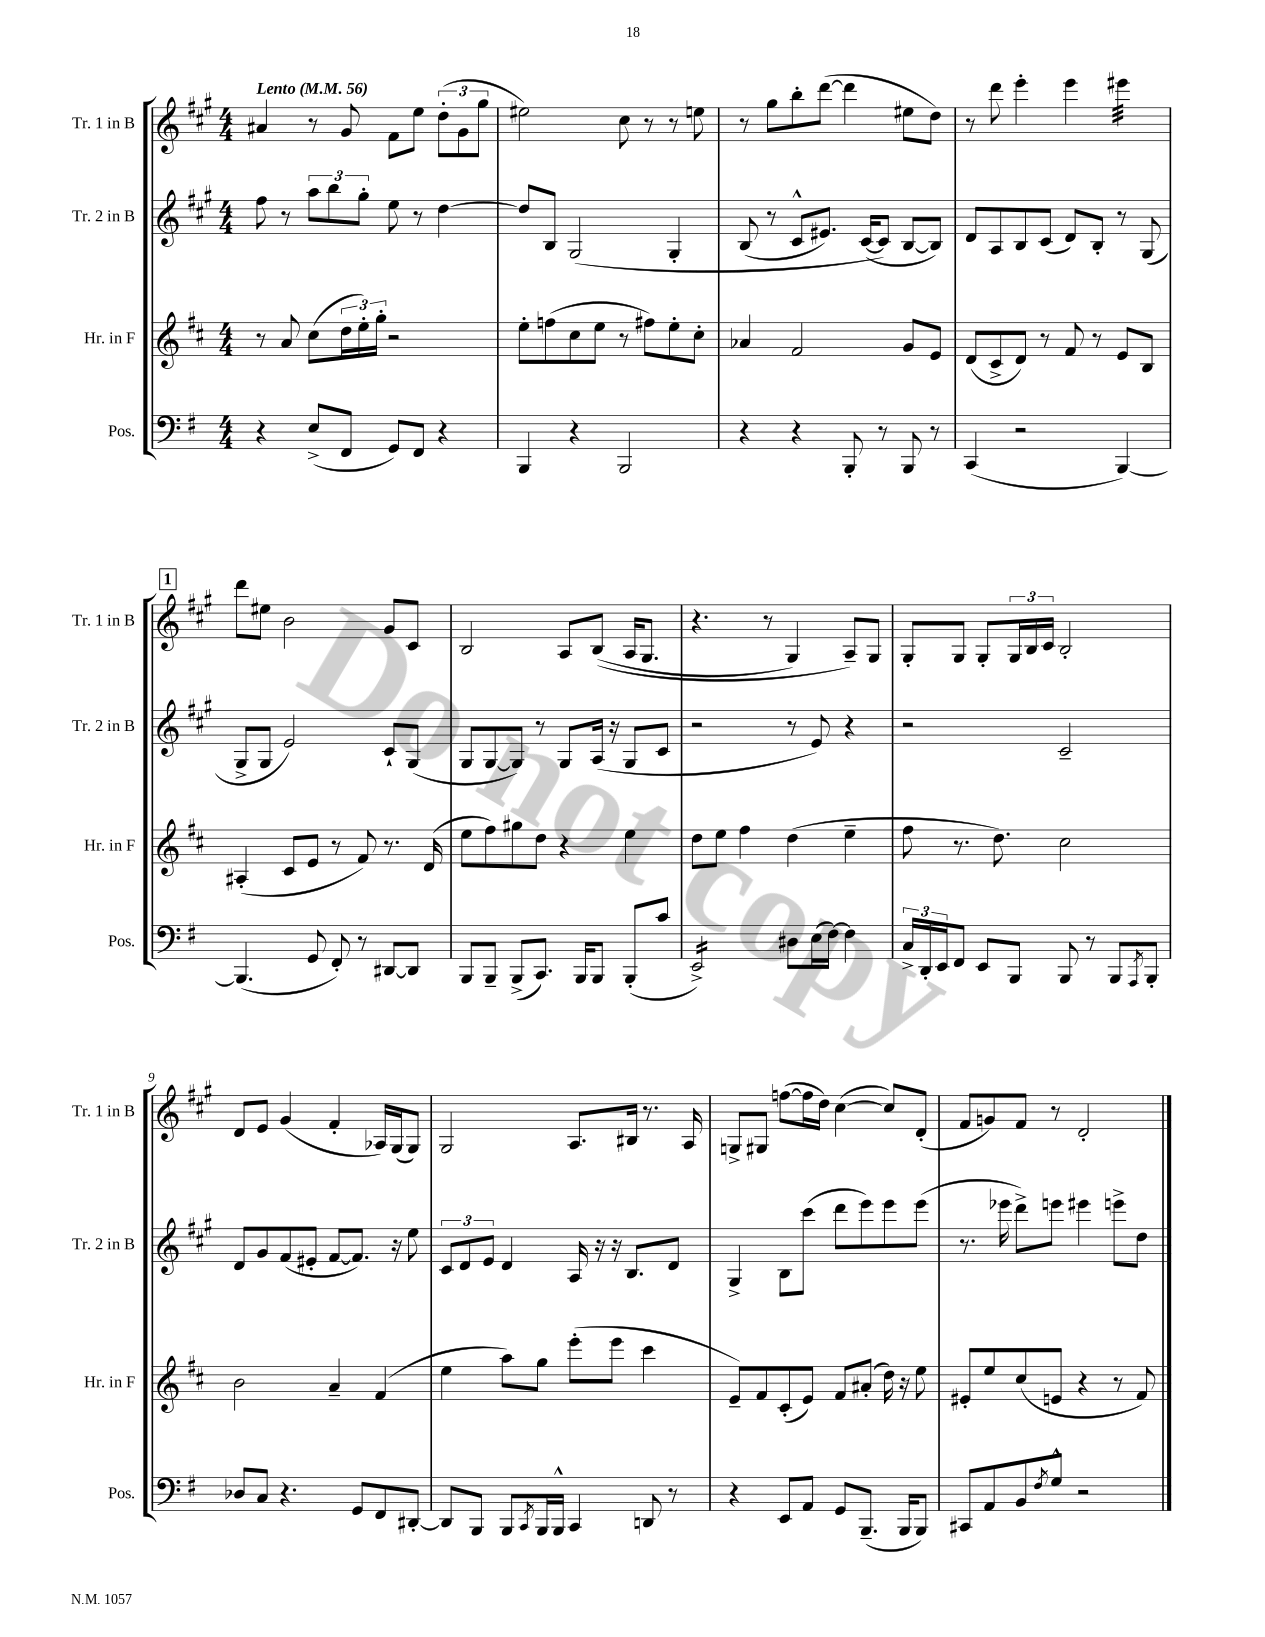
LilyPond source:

<<
\new StaffGroup <<
\new Staff = "s0" \with { instrumentName = "Tr. 1 in B" shortInstrumentName = "Tr. 1 in B" } {
    \clef treble \key a \major \numericTimeSignature \time 4/4 \tempo "Lento" 4 = 56
    ais'4 r8 gis'8 fis'8 e''8 \tuplet 3/2 { d''8-.( gis'8 gis''8 } |
    eis''2) cis''8 r8 r8 e''8 |
    r8 gis''8 b''8-. d'''8~( d'''4 eis''8 d''8) |
    r8 d'''8 e'''4-. e'''4 eis'''4:32 |
    \mark \markup { \box "1" } d'''8 eis''8 b'2 gis'8 cis'8 |
    b2 a8 b8(\( a16 gis8. |
    r4. r8 gis4) a8--\) gis8 |
    gis8-. gis8 gis8-. \tuplet 3/2 { gis16 b16 cis'16 } b2-. |
    d'8 e'8 gis'4( fis'4-. aes16) gis16( gis8) |
    gis2 a8. bis16 r8. a16 |
    g8-> gis8 f''8~( f''16 d''16) cis''4~( cis''8) d'8-.( |
    fis'8 g'8) fis'8 r8 d'2-. \bar "|." |
}
\new Staff = "s1" \with { instrumentName = "Tr. 2 in B" shortInstrumentName = "Tr. 2 in B" } {
    \clef treble \key a \major \numericTimeSignature \time 4/4
    fis''8 r8 \tuplet 3/2 { a''8 b''8 gis''8-. } e''8 r8 d''4~ |
    d''8 b8 gis2\( gis4-. |
    b8( r8 cis'8-^ eis'8.) cis'16~( cis'8\) b8~ b8) |
    d'8 a8 b8 cis'8( d'8) b8-. r8 gis8( |
    \mark \markup { \box "1" } gis8-> gis8 e'2) cis'8-! gis8( |
    gis8 gis8~ gis8) r8 gis8 a16( r16 gis8 cis'8 |
    r2 r8 e'8) r4 |
    r2 cis'2-- |
    d'8 gis'8 fis'8( eis'8-. fis'8~ fis'8.) r16 e''8 |
    \tuplet 3/2 { cis'8 d'8 e'8 } d'4 a16 r16 r16 b8. d'8 |
    gis4-> b8 cis'''8( d'''8 e'''8) e'''8 e'''8( |
    r8. ees'''16 d'''8->) e'''8 eis'''4 e'''8-> d''8 \bar "|." |
}
\new Staff = "s2" \with { instrumentName = "Hr. in F" shortInstrumentName = "Hr. in F" } {
    \clef treble \key d \major \numericTimeSignature \time 4/4
    r8 a'8 cis''8( \tuplet 3/2 { d''16 e''16-.) g''16-. } r2 |
    e''8-. f''8( cis''8 e''8 r8 fis''8) e''8-. cis''8-. |
    aes'4 fis'2 g'8 e'8 |
    d'8( cis'8-> d'8) r8 fis'8 r8 e'8 b8 |
    \mark \markup { \box "1" } ais4-.( cis'8 e'8 r8 fis'8) r8. d'16( |
    e''8 fis''8) gis''8 d''8 r4 e''4 |
    d''8 e''8 fis''4 d''4( e''4-- |
    fis''8 r8. d''8.) cis''2 |
    b'2 a'4-- fis'4( |
    e''4 a''8) g''8 e'''8-.( e'''8 cis'''4 |
    e'8--) fis'8 cis'8-.( e'8) fis'8 ais'8-.( d''16) r16 e''8 |
    eis'8-. e''8 cis''8( e'8 r4 r8 fis'8) \bar "|." |
}
\new Staff = "s3" \with { instrumentName = "Pos." shortInstrumentName = "Pos." } {
    \clef bass \key g \major \numericTimeSignature \time 4/4
    r4 e8->( fis,8 g,8) fis,8 r4 |
    b,,4 r4 b,,2 |
    r4 r4 b,,8-. r8 b,,8 r8 |
    c,4( r2 b,,4~) |
    \mark \markup { \box "1" } b,,4.( g,8 fis,8-.) r8 dis,8~ dis,8 |
    b,,8 b,,8-- b,,8->( c,8.) b,,16 b,,8 b,,8-.( c'8 |
    e,2:16->) dis8 e16( fis16~) fis4 |
    \tuplet 3/2 { c16-> d,16-. e,16 } fis,8 e,8 b,,8 b,,8 r8 b,,8 \acciaccatura { a,,8 } b,,8-. |
    des8 c8 r4. g,8 fis,8 dis,8~-. |
    dis,8 b,,8 b,,8 \acciaccatura { c,8 } b,,16 b,,16-^ c,4 d,8 r8 |
    r4 e,8 a,8 g,8 b,,8.--( b,,16 b,,8) |
    cis,8 a,8 b,8 \acciaccatura { fis8 } g8-^ r2 \bar "|." |
}
>>
>>
